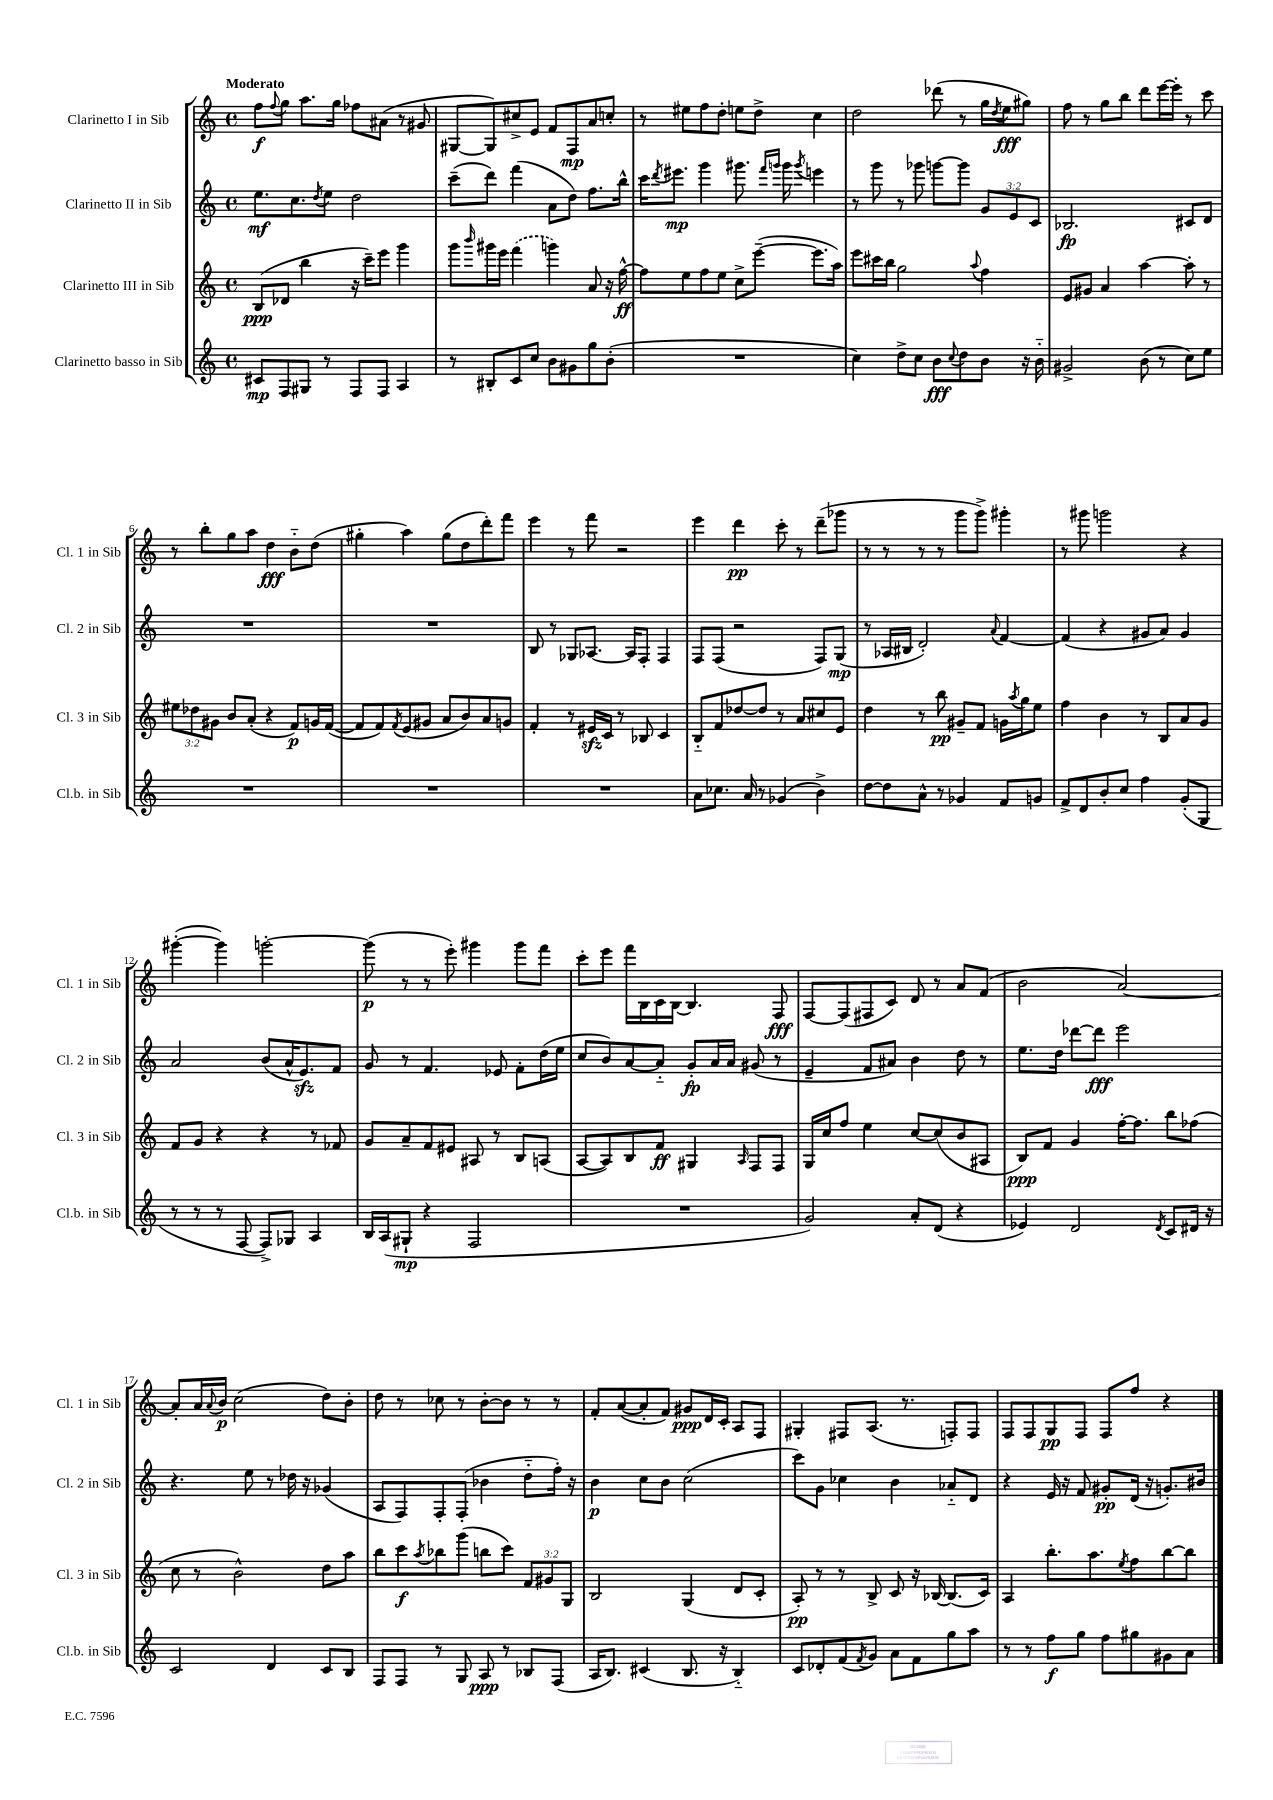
<<
\new StaffGroup <<
\new Staff = "s0" \with { instrumentName = "Clarinetto I in Sib" shortInstrumentName = "Cl. 1 in Sib" } {
    \clef treble \key c \major \defaultTimeSignature \time 4/4 \tempo "Moderato"
    f''8\f \appoggiatura { f''8 } g''8 a''8. g''16 fes''8 ais'8( r8 gis'8 |
    gis8~ gis8) cis''8-> e'8 f'8 f8\mp a'8 c''8-. |
    r8 eis''8 f''8 d''8-. e''8 d''8-> c''4 |
    d''2 des'''8( r8 g''16 \acciaccatura { d''8 } e''16\fff gis''8) |
    f''8 r8 g''8 b''8 d'''8 e'''16~ e'''16-. r8 c'''8 |
    r8 b''8-. g''8 a''8 d''4\fff b'8-_ d''8( |
    gis''4-. a''4) gis''8( d''8 d'''8-.) f'''8 |
    e'''4 r8 f'''8 r2 |
    e'''4 d'''4\pp c'''8-. r8 d'''8--( ges'''8 |
    r8 r8 r8 r8 g'''8 g'''8->) gis'''4-. |
    r8 gis'''8 g'''2 r4 |
    gis'''4~-.( gis'''4) g'''2~-. |
    g'''8\p( r8 r8 e'''8-.) gis'''4 gis'''8 f'''8 |
    c'''8-. e'''8 f'''16 b16 c'16 b16~ b4. f8\fff |
    f8~ f8( fis8 c'8) d'8 r8 a'8 f'8( |
    b'2 a'2~) |
    a'8-. a'16 \appoggiatura { a'8 } b'16\p c''2( d''8) b'8-. |
    d''8 r8 ces''8 r8 b'8~-. b'8 r8 r8 |
    f'8-. a'8~( a'8-. f'8) gis'8\ppp d'16 c'16-. a8 f8 |
    gis4-. fis8 a8.( r8. f8-.) f8 |
    f8 f8 g8\pp f8 f8 f''8 r4 \bar "|." |
}
\new Staff = "s1" \with { instrumentName = "Clarinetto II in Sib" shortInstrumentName = "Cl. 2 in Sib" } {
    \clef treble \key c \major \defaultTimeSignature \time 4/4 \override Staff.TupletNumber.text = #tuplet-number::calc-fraction-text
    e''8.\mf c''8. \acciaccatura { d''8 } e''8 d''2 |
    c'''8--( d'''8) f'''4( a'8 d''8) f''8. b''16-^ |
    c'''16 \acciaccatura { d'''8 } eis'''8.\mp g'''4 gis'''8. \grace { f'''16 g'''16 } g'''16 \acciaccatura { g'''8 } e'''4 |
    r8 g'''8 r8 ges'''8 g'''8~ g'''8 \tuplet 3/2 { g'8 e'8 c'8 } |
    bes2.\fp cis'8 d'8 |
    R1 |
    R1 |
    b8 r8 ges8 aes8.~ aes16 f8-. f4 |
    f8 f8( r2 f8) g8\mp( |
    r8 aes16 bis16 d'2-.) \appoggiatura { a'8 } f'4~ |
    f'4( r4 gis'8 a'8) gis'4 |
    a'2 b'8( a'16-^ e'8.\sfz) f'8 |
    g'8 r8 f'4. ees'8 f'8-. d''16( e''16 |
    c''8 b'8) a'8~ a'8-_ g'8-.\fp a'16 a'16 gis'8( r8 |
    e'4-- f'8 ais'8) b'4 d''8 r8 |
    e''8. d''16 des'''8~ des'''8\fff e'''2 |
    r4. e''8 r8 des''16 r16 ges'4( |
    a8 f8) f8-. f8-.( bes'4 d''8-_ f''16-.) r16 |
    b'4\p c''8 b'8 c''2( |
    c'''8) g'8 ces''4 b'4 aes'8-_ d'8 |
    r4 e'16 r16 f'8 gis'8-.\pp d'16( r16 g'8.-.) bis'16 \bar "|." |
}
\new Staff = "s2" \with { instrumentName = "Clarinetto III in Sib" shortInstrumentName = "Cl. 3 in Sib" } {
    \clef treble \key c \major \defaultTimeSignature \time 4/4 \override Staff.TupletNumber.text = #tuplet-number::calc-fraction-text
    b8\ppp( des'8 b''4 r16 c'''16--) e'''8 g'''4 |
    g'''8 \grace { b'''16 } gis'''16 e'''16 \once \slurDashed f'''4( g'''4) a'8 r16 f''16~-^\ff |
    f''8 e''8 f''8 e''8 c''8-> e'''8~--( e'''8. a''16) |
    e'''8 cis'''16 b''16 g''2 \appoggiatura { a''8 } f''4 |
    e'8 gis'8 a'4 a''4~ a''8-. r8 |
    \tuplet 3/2 { eis''8 des''8 gis'8 } b'8 a'8-.( r4 f'8\p) g'16 f'16~( |
    f'8 f'8) \acciaccatura { f'8 } e'8( gis'8 a'8 b'8) a'8 g'8 |
    f'4-. r8 eis'16\sfz c'16 r8 bes8 c'4 |
    b8-_ f'8 des''8~ des''8 r8 a'8 cis''8 e'8 |
    d''4 r8 b''8\pp gis'8-- f'8 g'16 \acciaccatura { a''8 } g''16 e''8 |
    f''4 b'4 r8 b8 a'8 g'8 |
    f'8 g'8 r4 r4 r8 fes'8 |
    g'8 a'8-- f'8 eis'8 ais8 r8 b8 a8( |
    a8~ a8) b8 f'8\ff gis4 \grace { a16 } f8 f8 |
    g16 c''16 f''8 e''4 c''8~ c''8( b'8 ais8 |
    b8\ppp) f'8 g'4 f''16~-. f''8. b''8 fes''8( |
    c''8 r8 b'2-^) d''8 a''8 |
    b''8 c'''8\f \acciaccatura { a''8 } bes''8 g'''8( b''8 c'''8) \tuplet 3/2 { f'8 gis'8 g8 } |
    b2 g4( d'8 c'8-. |
    a8-.\pp) r8 r8 b8-> c'8 r16 bes16~ bes8.( c'16) |
    a4 b''8.-. a''8. \acciaccatura { e''8 } f''8 b''8~ b''8 \bar "|." |
}
\new Staff = "s3" \with { instrumentName = "Clarinetto basso in Sib" shortInstrumentName = "Cl.b. in Sib" } {
    \clef treble \key c \major \defaultTimeSignature \time 4/4
    cis'8\mp f8 gis8 r8 f8 f8 a4 |
    r8 bis8-. c'8 c''8 b'8 gis'8 g''8 b'8-.( |
    R1 |
    c''4) d''8-> c''8 b'8\fff \appoggiatura { c''8 } d''8 b'8 r16 b'16-_ |
    gis'2-> b'8( r8 c''8) e''8 |
    R1 |
    R1 |
    R1 |
    a'8 ces''8. a'16 r8 ges'4( b'4->) |
    d''8~ d''8 a'8-^ r8 ges'4 f'8 g'8 |
    f'8-> d'8 b'8-. c''8 f''4 g'8-.( g8 |
    r8 r8 r8 f8~ f8->) ges8 a4 |
    b16 a16( gis8-!\mp r4 f2 |
    R1 |
    g'2) a'8-. d'8( r4 |
    ees'4) d'2 \acciaccatura { d'8 } c'8 dis'16 r16 |
    c'2 d'4 c'8 b8 |
    f8 f8 r8 g8 a8\ppp r8 bes8 f8( |
    a16 b8.) cis'4( b8. r16 b4-_) |
    c'8 des'8-. f'8( \acciaccatura { f'8 } g'8) a'8 f'8 g''8 a''8 |
    r8 r8 f''8\f g''8 f''8 gis''8 gis'8 a'8 \bar "|." |
}
>>
>>
